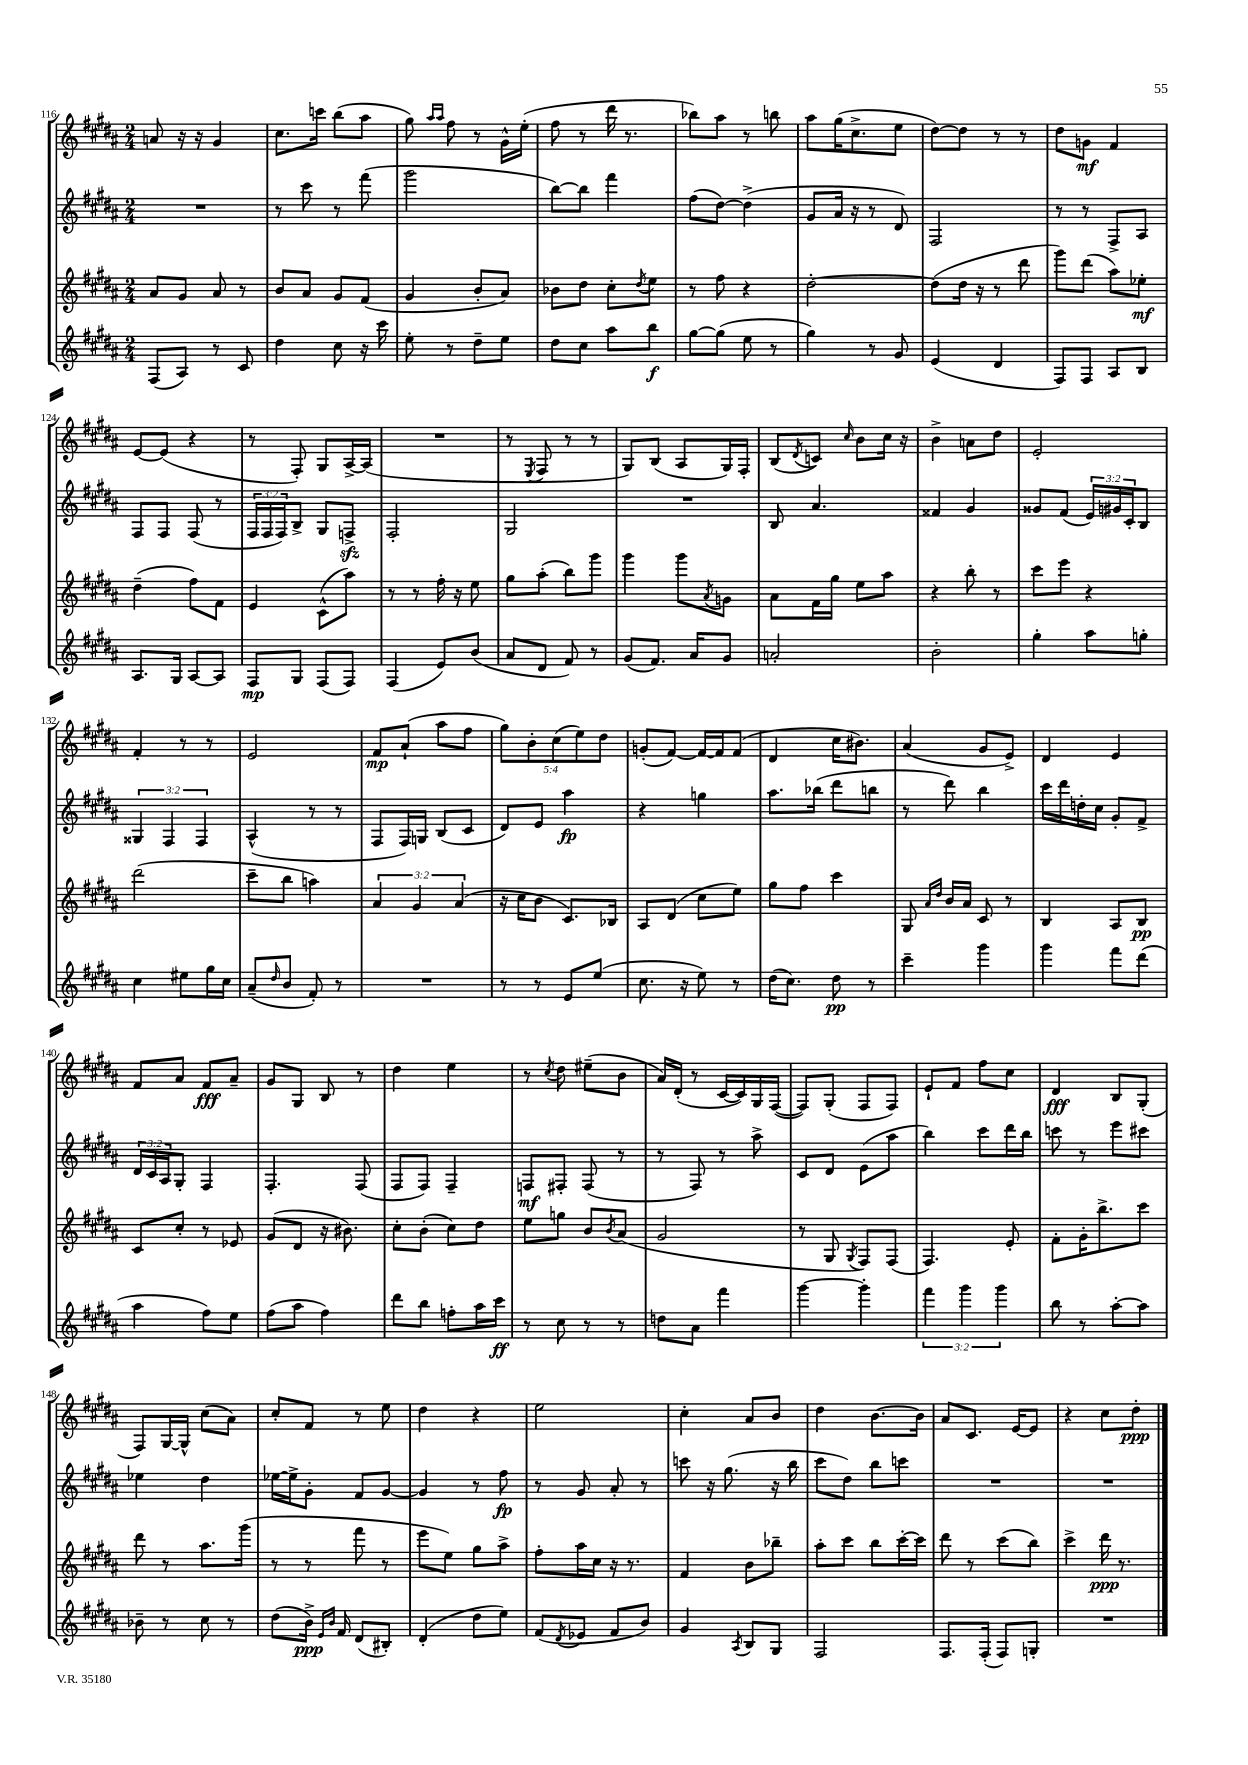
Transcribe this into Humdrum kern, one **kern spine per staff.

**kern	**dynam	**kern	**dynam	**kern	**dynam	**kern	**dynam
*part4	*part4	*part3	*part3	*part2	*part2	*part1	*part1
*staff4	*staff4	*staff3	*staff3	*staff2	*staff2	*staff1	*staff1
*clefG2	*	*clefG2	*	*clefG2	*	*clefG2	*
*k[f#c#g#d#a#]	*	*k[f#c#g#d#a#]	*	*k[f#c#g#d#a#]	*	*k[f#c#g#d#a#]	*
*M2/4	*	*M2/4	*	*M2/4	*	*M2/4	*
=116	=116	=116	=116	=116	=116	=116	=116
(8F#/L	.	8a#/L	.	2r	.	8an/	.
8A#/J)	.	8g#/J	.	.	.	16r	.
.	.	.	.	.	.	16r	.
8r	.	8a#/	.	.	.	4g#/	.
8c#/	.	8r	.	.	.	.	.
=117	=117	=117	=117	=117	=117	=117	=117
4dd#\	.	8b/L	.	8r	.	8.cc#\L	.
.	.	8a#/J	.	8ccc#\	.	.	.
.	.	.	.	.	.	16cccn\Jk	.
8cc#\	.	8g#/L	.	8r	.	(8bb\L	.
16r	.	(8f#/J	.	(8fff#\	.	8aa#\J	.
16ccc#\	.	.	.	.	.	.	.
=118	=118	=118	=118	=118	=118	=118	=118
8ee'\	.	4g#/	.	2ggg#\	.	8gg#\)	.
.	.	.	.	.	.	16qqaa#/LL	.
.	.	.	.	.	.	16qqaa#/JJ	.
8r	.	.	.	.	.	8ff#\	.
8dd#~\L	.	8b'/L	.	.	.	8r	.
8ee\J	.	8a#/J)	.	.	.	16g#^^\LL	.
.	.	.	.	.	.	(16ee'\JJ	.
=119	=119	=119	=119	=119	=119	=119	=119
8dd#\L	.	8b-X\L	.	[8bb\L)	.	8ff#\	.
8cc#\J	.	8dd#\J	.	8bb\J]	.	8r	.
8aa#\L	.	8cc#'\L	.	4fff#\	.	16ddd#\	.
.	.	.	.	.	.	8.r	.
.	.	8qdd#/	.	.	.	.	.
8bb\J	f	8ee\J	.	.	.	.	.
=120	=120	=120	=120	=120	=120	=120	=120
[8gg#\L	.	8r	.	(8ff#\L	.	8bb-X\L)	.
(8gg#\J]	.	8ff#\	.	[8dd#\J)	.	8aa#\J	.
8ee\	.	4r	.	(4dd#^\]	.	8r	.
8r	.	.	.	.	.	8bbn\	.
=121	=121	=121	=121	=121	=121	=121	=121
4gg#\)	.	[2dd#'\	.	8g#/L	.	8aa#\L	.
.	.	.	.	16a#/Jk	.	(16gg#\K	.
.	.	.	.	16r	.	8.cc#^\	.
8r	.	.	.	8r	.	.	.
8g#/	.	.	.	8d#/)	.	8ee\J	.
=122	=122	=122	=122	=122	=122	=122	=122
(4e/	.	(8dd#\L]	.	2F#/	.	[8dd#\L)	.
.	.	16dd#\Jk	.	.	.	8dd#\J]	.
.	.	16r	.	.	.	.	.
4d#/	.	8r	.	.	.	8r	.
.	.	8ddd#\	.	.	.	8r	.
=123	=123	=123	=123	=123	=123	=123	=123
8F#/L)	.	8ggg#\L)	.	8r	.	8dd#\L	.
8F#/J	.	(8ddd#\J	.	8r	.	8gn\J	mf
8A#/L	.	8aa#\L)	.	8F#^/L	.	4f#/	.
8B/J	.	8ee-X'\J	mf	8A#/J	.	.	.
!!LO:LB:g=z
=124	=124	=124	=124	=124	=124	=124	=124
8.A#/L	.	(4dd#~\	.	8F#/L	.	[8e/L	.
.	.	.	.	8F#/J	.	(8e/J]	.
16G#/Jk	.	.	.	.	.	.	.
[8A#/L	.	8ff#\L)	.	(8F#/	.	4r	.
8A#/J]	.	8f#\J	.	8r	.	.	.
=125	=125	=125	=125	=125	=125	=125	=125
8F#/L	mp	4e/	.	24F#/LL	.	8r	.
.	.	.	.	24F#/	.	.	.
.	.	.	.	24F#/J)	.	.	.
8G#/J	.	.	.	8B^/J	.	8F#'/)	.
(8F#/L	.	(8c#^^\L	.	8G#/L	.	8G#/L	.
8F#/J)	.	8aa#\J)	.	8Fnzz^/J	.	[16A#^/L	.
.	.	.	.	.	.	(16A#/JJ]	.
=126	=126	=126	=126	=126	=126	=126	=126
(4F#/	.	8r	.	2F#'/	.	2r	.
.	.	8r	.	.	.	.	.
8e/L)	.	16ff#'\	.	.	.	.	.
.	.	16r	.	.	.	.	.
(8b/J	.	8ee\	.	.	.	.	.
=127	=127	=127	=127	=127	=127	=127	=127
8a#/L	.	8gg#\L	.	2G#/	.	8r	.
.	.	.	.	.	.	8qE/	.
8d#/J	.	(8aa#'\J	.	.	.	8F#/	.
8f#/)	.	8bb\L)	.	.	.	8r	.
8r	.	8ggg#\J	.	.	.	8r	.
=128	=128	=128	=128	=128	=128	=128	=128
(8g#/L	.	4ggg#\	.	2r	.	8G#/L)	.
8.f#/J)	.	.	.	.	.	(8B/J	.
.	.	8ggg#\L	.	.	.	8A#/L	.
16a#/KL	.	.	.	.	.	.	.
.	.	8qa#/	.	.	.	.	.
8g#/J	.	8gn\J	.	.	.	16G#/L)	.
.	.	.	.	.	.	16F#'/JJ	.
=129	=129	=129	=129	=129	=129	=129	=129
2an'/	.	8a#\L	.	8B/	.	(8B/L	.
.	.	.	.	.	.	8qd#/	.
.	.	16f#\L	.	4.a#/	.	8cn/J)	.
.	.	16gg#\JJ	.	.	.	.	.
.	.	.	.	.	.	16qqcc#/	.
.	.	8ee\L	.	.	.	8b\L	.
.	.	8aa#\J	.	.	.	16cc#\Jk	.
.	.	.	.	.	.	16r	.
=130	=130	=130	=130	=130	=130	=130	=130
2b'\	.	4r	.	4f##X/	.	4b^\	.
.	.	8bb'\	.	4g#/	.	8an\L	.
.	.	8r	.	.	.	8dd#\J	.
=131	=131	=131	=131	=131	=131	=131	=131
4gg#'\	.	8ccc#\L	.	8g##X/L	.	2e'/	.
.	.	8eee\J	.	(8f#/J	.	.	.
8aa#\L	.	4r	.	24e/LL)	.	.	.
.	.	.	.	24g#X/	.	.	.
.	.	.	.	24c#'/J	.	.	.
8ggn'\J	.	.	.	8B/J	.	.	.
!!LO:LB:g=z
=132	=132	=132	=132	=132	=132	=132	=132
4cc#\	.	(2ddd#\	.	6G##X/	.	4f#'/	.
.	.	.	.	6F#/	.	.	.
8ee#X\L	.	.	.	.	.	8r	.
.	.	.	.	6F#/	.	.	.
16gg#\L	.	.	.	.	.	8r	.
16cc#\JJ	.	.	.	.	.	.	.
=133	=133	=133	=133	=133	=133	=133	=133
(8a#~/L	.	8ccc#~\L	.	(4A#^^/	.	2e/	.
16qqdd#/	.	.	.	.	.	.	.
8b/J	.	8bb\J	.	.	.	.	.
8f#'/)	.	4aan\)	.	8r	.	.	.
8r	.	.	.	8r	.	.	.
=134	=134	=134	=134	=134	=134	=134	=134
2r	.	6a#/	.	8F#/L	.	8f#/L	mp
.	.	.	.	16F#/L)	.	(8a#`/J	.
.	.	6g#/	.	.	.	.	.
.	.	.	.	16Gn/JJ	.	.	.
.	.	.	.	(8B/L	.	8aa#\L	.
.	.	(6a#/	.	.	.	.	.
.	.	.	.	8c#/J	.	8ff#\J	.
=135	=135	=135	=135	=135	=135	=135	=135
8r	.	16r	.	8d#/L)	.	10gg#\L)	.
.	.	16cc#\KL	.	.	.	.	.
.	.	.	.	.	.	10b'\	.
8r	.	8b\J	.	8e/J	.	.	.
.	.	.	.	.	.	(10cc#\	.
8e/L	.	8.c#/L)	.	4aa#\	fp	.	.
.	.	.	.	.	.	10ee\)	.
(8ee/J	.	.	.	.	.	.	.
.	.	.	.	.	.	10dd#\J	.
.	.	16B-X/Jk	.	.	.	.	.
=136	=136	=136	=136	=136	=136	=136	=136
8.cc#\	.	8A#/L	.	4r	.	(8gn'/L	.
.	.	(8d#/J	.	.	.	[8f#/J)	.
16r	.	.	.	.	.	.	.
8ee\)	.	8cc#\L	.	4ggn\	.	16f#/LL_	.
.	.	.	.	.	.	16f#/J]	.
8r	.	8ee\J)	.	.	.	(8f#/J	.
=137	=137	=137	=137	=137	=137	=137	=137
(16dd#\KL	.	8gg#\L	.	8.aa#\L	.	4d#/	.
8.cc#\J)	.	.	.	.	.	.	.
.	.	8ff#\J	.	.	.	.	.
.	.	.	.	(16bb-X\Jk	.	.	.
8dd#\	pp	4ccc#\	.	8ddd#\L	.	16cc#\KL	.
.	.	.	.	.	.	8.b#X\J)	.
8r	.	.	.	8bbn\J	.	.	.
=138	=138	=138	=138	=138	=138	=138	=138
4ccc#~\	.	8G#/	.	8r	.	(4a#/	.
.	.	16qqa#/LL	.	.	.	.	.
.	.	16qqdd#/JJ	.	.	.	.	.
.	.	16b/LL	.	8ddd#\)	.	.	.
.	.	16a#/JJ	.	.	.	.	.
4ggg#\	.	8c#/	.	4bb\	.	8g#/L	.
.	.	8r	.	.	.	8e^/J)	.
=139	=139	=139	=139	=139	=139	=139	=139
4ggg#\	.	4B/	.	16ccc#\LL	.	4d#/	.
.	.	.	.	16ddd#\	.	.	.
.	.	.	.	16ddn'\	.	.	.
.	.	.	.	16cc#\JJ	.	.	.
8fff#\L	.	8A#/L	.	8g#'/L	.	4e/	.
(8ddd#\J	.	8B/J	pp	8f#^/J	.	.	.
!!LO:LB:g=z
=140	=140	=140	=140	=140	=140	=140	=140
4aa#\	.	8c#/L	.	24d#/LL	.	8f#/L	.
.	.	.	.	24c#/	.	.	.
.	.	.	.	24A#/J	.	.	.
.	.	8cc#'/J	.	8G#'/J	.	8a#/J	.
8ff#\L)	.	8r	.	4F#/	.	8f#/L	fff
8ee\J	.	8e-X/	.	.	.	8a#~/J	.
=141	=141	=141	=141	=141	=141	=141	=141
(8ff#\L	.	(8g#/L	.	4.F#'/	.	8g#/L	.
8aa#\J	.	8d#/J	.	.	.	8G#/J	.
4ff#\)	.	16r	.	.	.	8B/	.
.	.	8.b#X\)	.	.	.	.	.
.	.	.	.	(8F#/	.	8r	.
=142	=142	=142	=142	=142	=142	=142	=142
8ddd#\L	.	8cc#'\L	.	8F#/L	.	4dd#\	.
8bb\J	.	(8b'\J	.	8F#/J)	.	.	.
8ffn'\L	.	8cc#\L)	.	4F#~/	.	4ee\	.
16aa#\L	.	8dd#\J	.	.	.	.	.
16ccc#\JJ	ff	.	.	.	.	.	.
=143	=143	=143	=143	=143	=143	=143	=143
8r	.	8ee\L	.	8Fn/L	mf	8r	.
.	.	.	.	.	.	8qcc#/	.
8cc#\	.	8ggn\J	.	8F#X'/J	.	8dd#\	.
8r	.	8b/L	.	(8F#/	.	(8ee#X~\L	.
.	.	8qb/	.	.	.	.	.
8r	.	(8a#/J	.	8r	.	8b\J	.
=144	=144	=144	=144	=144	=144	=144	=144
8ddn\L	.	2g#/	.	8r	.	16a#/LL)	.
.	.	.	.	.	.	(16d#'/JJ	.
8a#\J	.	.	.	8F#/)	.	8r	.
4fff#\	.	.	.	8r	.	[16c#/LL	.
.	.	.	.	.	.	16c#/])	.
.	.	.	.	8aa#^\	.	16G#/	.
.	.	.	.	.	.	([16F#/JJ	.
=145	=145	=145	=145	=145	=145	=145	=145
[4ggg#\	.	8r	.	8c#/L	.	8F#/L])	.
.	.	8G#/	.	8d#/J	.	(8G#'/J	.
.	.	8qG#/	.	.	.	.	.
4ggg#'\]	.	8F#/L)	.	(8e\L	.	8F#/L	.
.	.	(8F#/J	.	8aa#\J	.	8F#/J)	.
=146	=146	=146	=146	=146	=146	=146	=146
6fff#\	.	4.F#/)	.	4bb\)	.	8e`/L	.
.	.	.	.	.	.	8f#/J	.
6ggg#\	.	.	.	.	.	.	.
.	.	.	.	8ccc#\L	.	8ff#\L	.
6ggg#\	.	.	.	.	.	.	.
.	.	8e'/	.	16ddd#\L	.	8cc#\J	.
.	.	.	.	16bb\JJ	.	.	.
=147	=147	=147	=147	=147	=147	=147	=147
8bb\	.	8f#'\L	.	8cccn\	.	4d#/	fff
8r	.	16g#'\K	.	8r	.	.	.
.	.	8.bb^\	.	.	.	.	.
[8aa#'\L	.	.	.	8eee\L	.	8B/L	.
8aa#\J]	.	8ccc#\J	.	8ccc#X\J	.	(8G#'/J	.
!!LO:LB:g=z
=148	=148	=148	=148	=148	=148	=148	=148
8b-X~\	.	8ddd#\	.	4ee-X\	.	8F#/L)	.
8r	.	8r	.	.	.	[16G#/L	.
.	.	.	.	.	.	16G#^^/JJ]	.
8cc#\	.	8.aa#\L	.	4dd#\	.	(8cc#\L	.
8r	.	.	.	.	.	8a#\J)	.
.	.	(16ggg#\Jk	.	.	.	.	.
=149	=149	=149	=149	=149	=149	=149	=149
(8dd#\L	.	8r	.	[16ee-X\LL	.	8cc#'/L	.
.	.	.	.	16ee-^\J]	.	.	.
16b^\Jk)	ppp	8r	.	8g#'\J	.	8f#/J	.
16qqe/LL	.	.	.	.	.	.	.
16qqb/JJ	.	.	.	.	.	.	.
16f#/	.	.	.	.	.	.	.
(8d#/L	.	8fff#\	.	8f#/L	.	8r	.
8B#X'/J)	.	8r	.	[8g#/J	.	8ee\	.
=150	=150	=150	=150	=150	=150	=150	=150
(4d#'/	.	8eee\L	.	4g#/]	.	4dd#\	.
.	.	8ee\J)	.	.	.	.	.
8dd#\L	.	8gg#\L	.	8r	.	4r	.
8ee\J)	.	8aa#^\J	.	8ff#\	fp	.	.
=151	=151	=151	=151	=151	=151	=151	=151
(8f#/L	.	8ff#'\L	.	8r	.	2ee\	.
8qd#/	.	.	.	.	.	.	.
8e-X/J	.	16aa#\L	.	8g#/	.	.	.
.	.	16cc#\JJ	.	.	.	.	.
8f#/L	.	16r	.	8a#'/	.	.	.
.	.	8.r	.	.	.	.	.
8b/J)	.	.	.	8r	.	.	.
=152	=152	=152	=152	=152	=152	=152	=152
4g#/	.	4f#/	.	8cccn\	.	4cc#'\	.
.	.	.	.	16r	.	.	.
.	.	.	.	(8.gg#\	.	.	.
8qA#/	.	.	.	.	.	.	.
8B/L	.	8b\L	.	.	.	8a#/L	.
8G#/J	.	8bb-X~\J	.	16r	.	8b/J	.
.	.	.	.	16bb\	.	.	.
=153	=153	=153	=153	=153	=153	=153	=153
2F#/	.	8aa#'\L	.	8ccc#\L	.	4dd#\	.
.	.	8ccc#\J	.	8dd#\J)	.	.	.
.	.	8bb\L	.	8bb\L	.	[8.b\L	.
.	.	[16ccc#'\L	.	8cccn\J	.	.	.
.	.	16ccc#\JJ]	.	.	.	16b\Jk]	.
=154	=154	=154	=154	=154	=154	=154	=154
8.F#/L	.	8ddd#\	.	2r	.	8a#/L	.
.	.	8r	.	.	.	8.c#/J	.
(16F#'/Jk	.	.	.	.	.	.	.
8F#/L)	.	(8ccc#\L	.	.	.	.	.
.	.	.	.	.	.	[16e/KL	.
8Gn'/J	.	8bb\J)	.	.	.	8e/J]	.
=155	=155	=155	=155	=155	=155	=155	=155
2r	.	4ccc#^\	.	2r	.	4r	.
.	.	16ddd#\	ppp	.	.	8cc#\L	.
.	.	8.r	.	.	.	.	.
.	.	.	.	.	.	8dd#'\J	ppp
==	==	==	==	==	==	==	==
*-	*-	*-	*-	*-	*-	*-	*-
